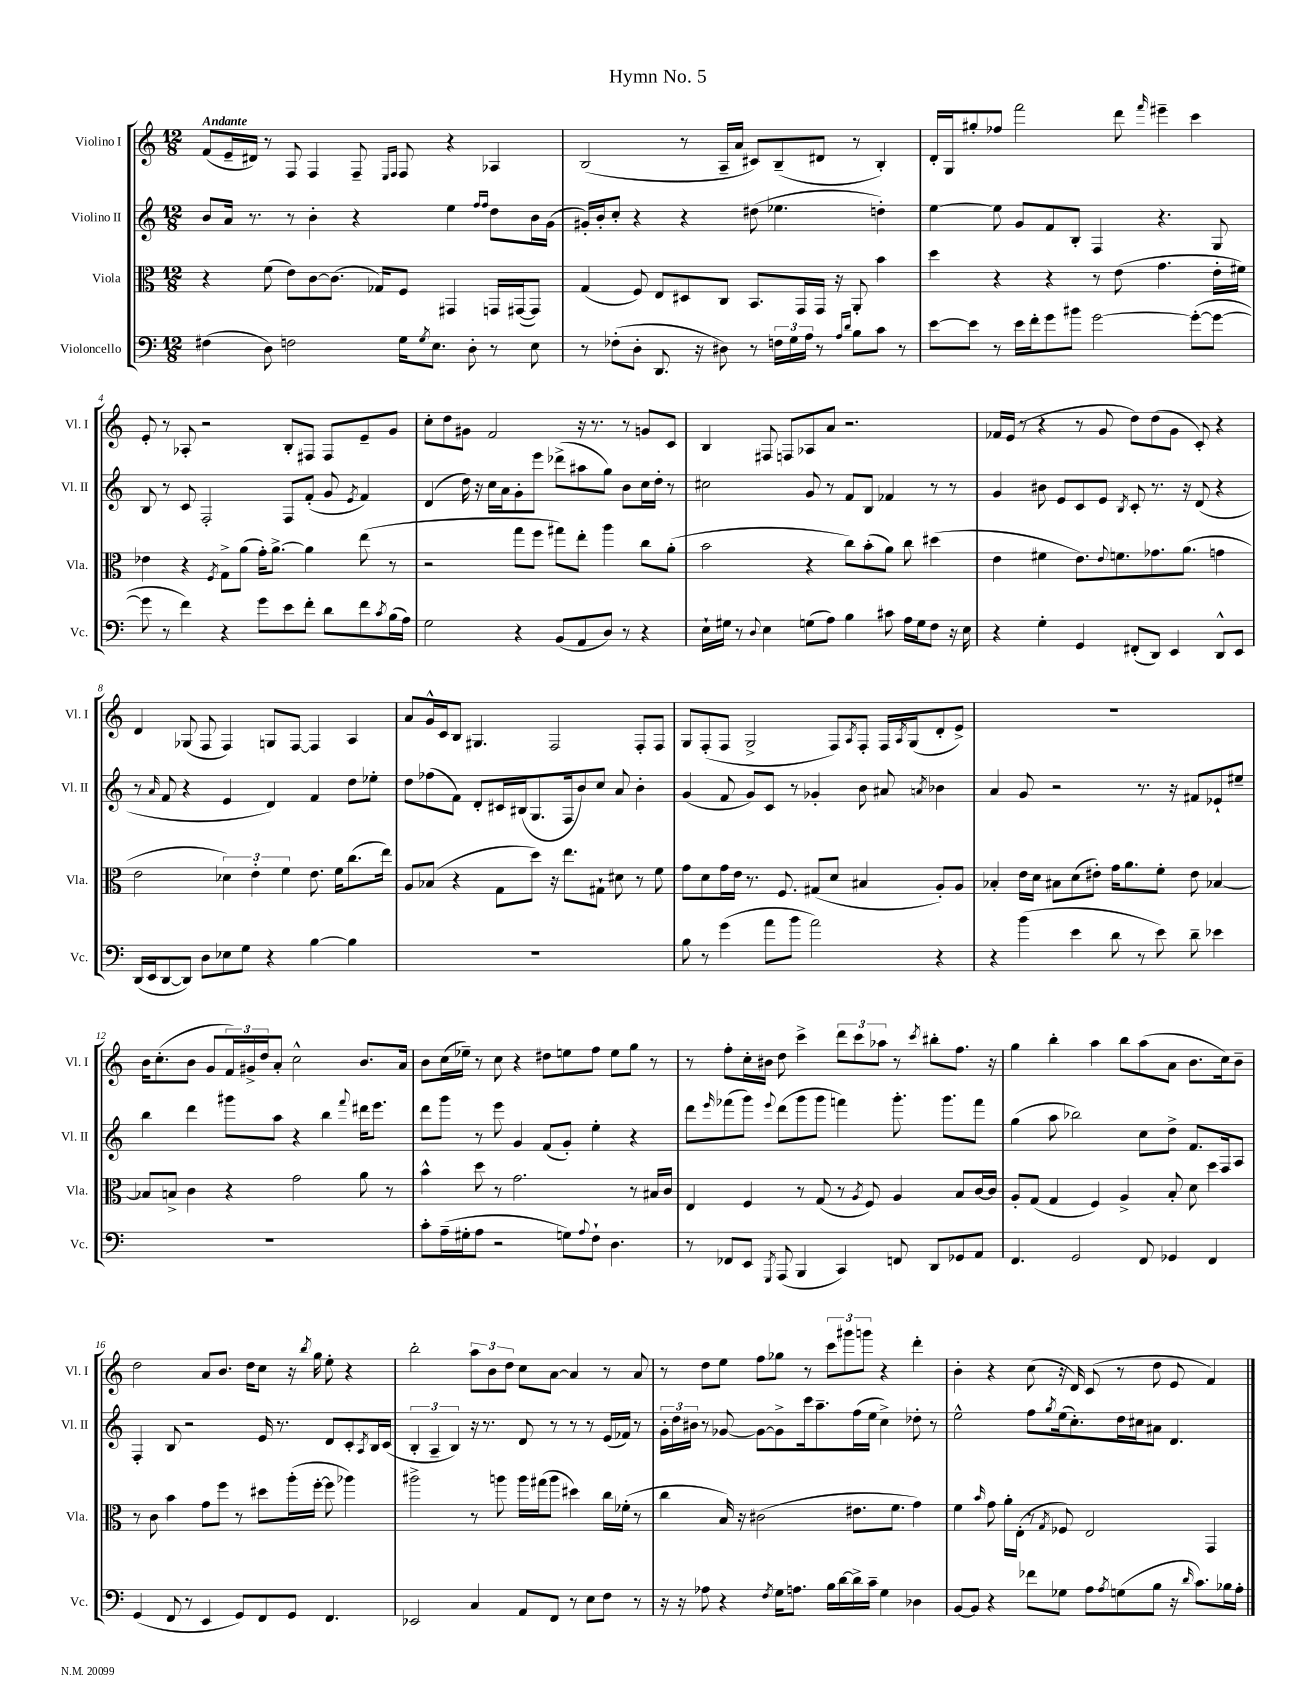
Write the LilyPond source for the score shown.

\header { title = "Hymn No. 5" }
<<
\new StaffGroup <<
\new Staff = "s0" \with { instrumentName = "Violino I" shortInstrumentName = "Vl. I" } {
    \clef treble \key c \major \numericTimeSignature \time 12/8 \tempo "Andante"
    f'8( e'16-- dis'16) r8 f8 f4 f8-- \grace { e16 f16 } f8 r4 aes4 |
    b2( r8 a16-- a'16 cis'8) b8--( dis'8 r8 b4-.) |
    d'16-. g16 gis''8-. fes''8 f'''2 d'''8 \grace { f'''16 } eis'''4-- c'''4 |
    e'8-. r8 aes8-. r2 b8-. fis8 fis8 e'8-- g'8 |
    c''8-. d''8 gis'8 f'2 r16 r8. r8 g'8 c'8 |
    b4 fis8 f8 aes8 a'8 r2. |
    fes'16 e'16( r8 r4 r8 g'8 d''8) d''8( g'8 c'8-.) r4 |
    d'4 ges8( f8 f4) g8 f8~ f4 a4 |
    a'8 g'16-^ c'16 b8 gis4. f2 f8-. f8 |
    g8 f8-.( f8 g2-> f8) \acciaccatura { a8 } f8-. f16 \acciaccatura { a8 } g16( d'8-. e'8->) |
    R1. |
    b'16 c''8.-.( b'8 g'8 \tuplet 3/2 { f'16) gis'16-> d''16 } a'8-. c''2-^ b'8. a'16 |
    b'8 c''16( ees''16--) r8 c''8 r4 dis''8 e''8 f''8 e''8 g''8 r8 |
    r8 f''8-. c''16-. bis'16 d''8 c'''4-> \tuplet 3/2 { d'''8 c'''8 aes''8 } r8 \acciaccatura { c'''8 } bis''8-. f''8. r16 |
    g''4 b''4-. a''4 b''8 a''8( a'8 b'8. c''16) b'8-- |
    d''2 a'8 b'8. d''16 c''8 r16 \acciaccatura { b''8 } g''16 e''8-. r4 |
    b''2-. \tuplet 3/2 { a''8 b'8 d''8 } c''8 a'8~ a'4 r8 a'8 |
    r8 d''8 e''8 f''8 ges''8 r8 \tuplet 3/2 { c'''8 gis'''8 g'''8 } r4 d'''4-. |
    b'4-. r4 c''8( r16 d'16) c'8( r8 d''8 e'8 f'4) \bar "|." |
}
\new Staff = "s1" \with { instrumentName = "Violino II" shortInstrumentName = "Vl. II" } {
    \clef treble \key c \major \numericTimeSignature \time 12/8
    b'8 a'16 r8. r8 b'4-. r4 e''4 \grace { f''16 f''16 } d''8 b'16 g'16( |
    gis'16-.) b'16-. c''8-. r4 r4 dis''8( ees''4. d''4-.) |
    e''4~ e''8 g'8 f'8 b8-. f4 r4. g8 |
    b8 r8 c'8 f2-. f8 f'8-.( g'8 \acciaccatura { e'8 } f'4) |
    d'4( d''16) r16 c''16 a'16 g'8-. e'''8 des'''8->( ais''8 g''8) b'8 c''16 d''16-. r8 |
    cis''2 g'8 r8 f'8 b8 fes'4 r8 r8 |
    g'4 bis'8 e'8 c'8 e'8 \acciaccatura { b8 } c'8-. r8. r16 d'8( r4 |
    r8 \grace { a'16 } f'8 r4 e'4 d'4) f'4 d''8 ees''8-. |
    d''8 fes''8( f'8) d'8-. cis'16 bis16( g8. f16 b'8) c''8 a'8 b'4-. |
    g'4( f'8 g'8) c'8 r8 ges'4-. b'8 ais'8 \acciaccatura { a'8 } bes'4 |
    a'4 g'8 r2 r8. r16 fis'8 ees'8-! eis''8-- |
    b''4 d'''4 gis'''8 a''8 r4 b''4 \appoggiatura { f'''8 } dis'''16 e'''8. |
    d'''8 g'''8 r8 e'''8 g'4 f'8( g'8-.) e''4-. r4 |
    d'''8 \grace { e'''16 } fes'''8( g'''8) \appoggiatura { e'''8 } d'''8( g'''8 g'''8 f'''4) g'''8.-. g'''8. f'''8 |
    g''4( a''8 bes''2) c''8 d''8-> f'8. f16 a8 |
    f4-. b8 r2 e'16 r8. d'8 c'8-. \acciaccatura { a8 } b16 c'16( |
    \tuplet 3/2 { b4-. a4-- b4) } r16 r8. d'8 r8 r8 r8 e'16( fes'16) r8 |
    \tuplet 3/2 { g'16-. d''16 bis'16 } r8 ges'8~ ges'8~ ges'8-> c'''16 a''8.-- f''16( e''16 c''4->) des''8-. r8 |
    e''2-^ f''8 \acciaccatura { g''8 } e''16( c''8.-.) d''16 cis''16 ais'8 d'4. \bar "|." |
}
\new Staff = "s2" \with { instrumentName = "Viola" shortInstrumentName = "Vla." } {
    \clef alto \key c \major \numericTimeSignature \time 12/8
    r4 f'8( e'8) c'8~ c'8.( ges16) f8 gis,4 g,16 gis,16~( gis,8) |
    g4( f8) e8 dis8 c8 b,8. g,16 g,16 r16 a,8-. b'4 |
    d''4 r4 r4 r8 e'8( g'4. e'16-. fis'16) |
    ees'4 r4 \acciaccatura { f8 } g8-> a'8( g'16-.) a'8.~-> a'4 e''8( r8 |
    r2 g''8 f''8 gis''8) e''8-. a''4 c''8 a'8-.( |
    b'2 r4 c''8) b'8-.( a'8) c''8 dis''4( |
    e'4 fis'4 e'8.) \appoggiatura { e'8 } f'8. ges'8. a'8.( g'4 |
    e'2 \tuplet 3/2 { des'4) e'4-. f'4 } e'8. f'16 c''8.( e''16) |
    a8 bes8( r4 g8 d''8) r16 e''8. gis8-! dis'8 r8 f'8 |
    g'8 d'8 g'16 e'16 r8. f8. gis8( d'8 bis4 a8-.) a8 |
    bes4-. e'16 d'16 bis8 d'8( eis'8-.) g'16 a'8. f'8-. eis'8 bes4~ |
    bes8 b8-> c'4 r4 g'2 a'8 r8 |
    b'4-^ d''8 r8 g'2. r8 bis16 c'16 |
    e4 f4 r8 g8( r8 \acciaccatura { a8 } f8) a4 b8 c'16~ c'16 |
    a8-. g8( g4 f4) a4-> b8-. d'8 d''4 |
    r8 c'8 b'4 g'8 f''8 r8 dis''8 a''16-.( f''16~-. f''8 aes''4) |
    ais''2-> r8 a''8 a''16 gis''16( a''8 dis''4) c''16 fes'16-.( r8 |
    c''4 b16) r16 cis'2( eis'8. f'8. g'4) |
    f'4 \grace { b'16 } g'8 a'16-. e16-.( r8 \acciaccatura { g8 } fes8) e2 g,4 \bar "|." |
}
\new Staff = "s3" \with { instrumentName = "Violoncello" shortInstrumentName = "Vc." } {
    \clef bass \key c \major \numericTimeSignature \time 12/8
    fis4( d8) f2 g16 \acciaccatura { g8 } e8. d8-. r8 e8 |
    r8 fes8-.( d8-. d,8. r16 dis8) r8 \tuplet 3/2 { f16 g16 a16 } r8 \grace { a16 d'16 } b8 c'8 r8 |
    e'8~ e'8 r8 e'16 f'16-. g'8 bis'8 g'2~ g'8~-.( g'8~ |
    g'8 r8 f'4) r4 g'8 e'8 f'8-. d'8 f'8 \acciaccatura { c'8 } b16( a16) |
    g2 r4 b,8( a,8 d8) r8 r4 |
    e16-! gis16 r8 \appoggiatura { d8 } e4 g8( a8) b4 cis'8 a16 g16 f8 r16 e16 |
    r4 g4-. g,4 fis,8-.( d,8) e,4 d,8-^ e,8 |
    d,16( e,16 d,8~ d,8) d8 ees8 g8 r4 b4~ b4 |
    R1. |
    b8 r8 g'4( a'8 b'8 a'2) r4 |
    r4 b'4( e'4 d'8 r8 e'8) d'8-- ees'4 |
    R1. |
    c'8-. a16--( gis16-. a8 r2 g8) \appoggiatura { a8 } f8-! d4. |
    r8 fes,8 e,8 \acciaccatura { g,,8 } a,,8( b,,4 c,4) f,8 d,8 ges,8 a,8 |
    f,4. g,2 f,8 ges,4 f,4 |
    g,4( f,8 r8 e,4 g,8) f,8 g,8 f,4. |
    ees,2 c4 a,8 f,8 r8 e8 f8 r8 |
    r16 r16 aes8 r4 \acciaccatura { f8 } g16 a8. b16 d'16~ d'16-> c'16-- g4 des4 |
    b,8~ b,8 r4 fes'8 ges8 a8 \acciaccatura { a8 } g8( b8 r16 \grace { d'16 } c'8.) bes16 a16-. \bar "|." |
}
>>
>>
